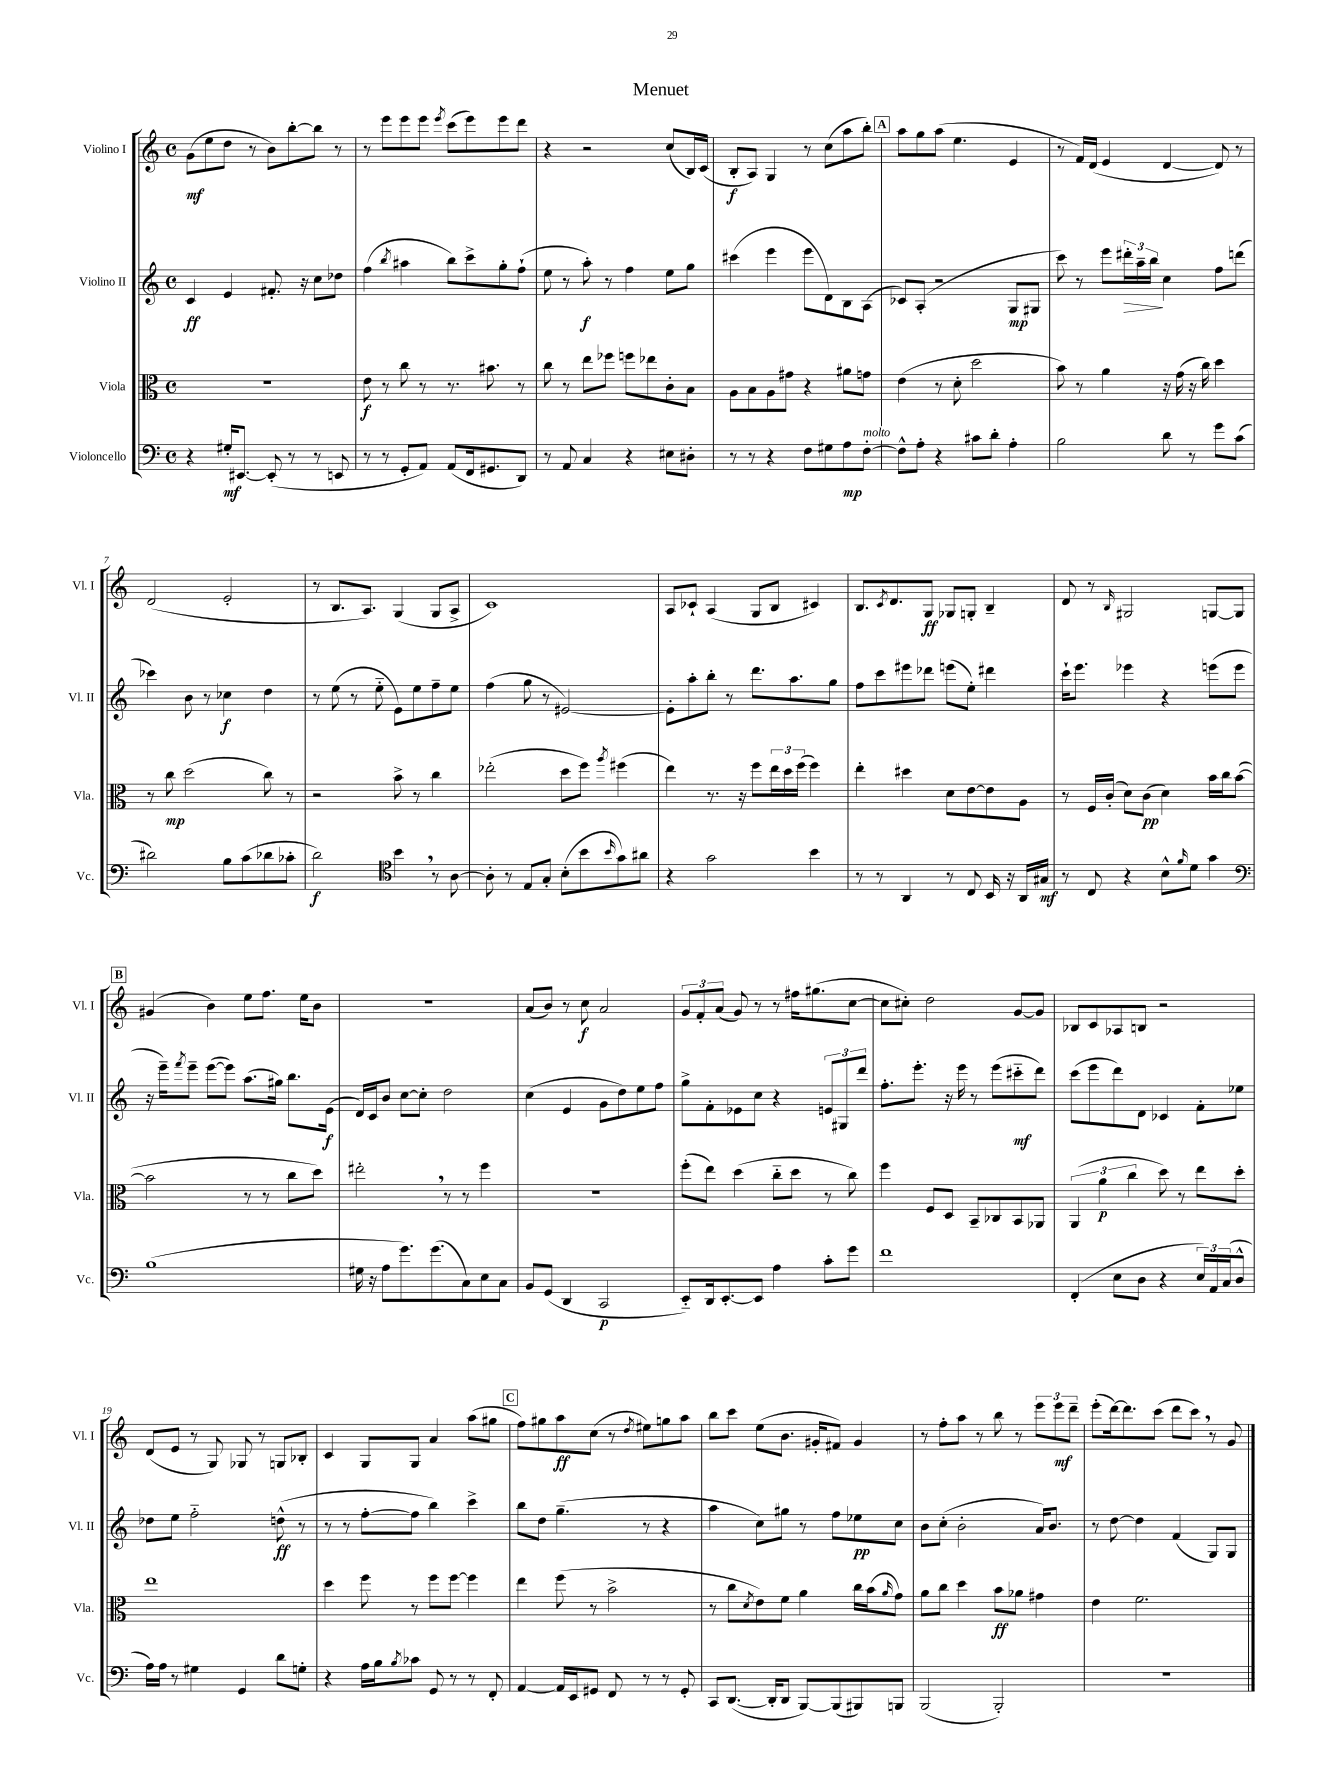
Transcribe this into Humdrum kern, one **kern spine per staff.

**kern	**kern	**kern	**kern
*staff4	*staff3	*staff2	*staff1
*clefF4	*clefC3	*clefG2	*clefG2
*k[]	*k[]	*k[]	*k[]
*M4/4	*M4/4	*M4/4	*M4/4
*met(c)	*met(c)	*met(c)	*met(c)
4r	1r	4c	(8g
.	.	.	8ee
16G#'	.	4e	8dd
[8.EE#	.	.	.
.	.	.	8r
(8EE#']	.	8.f#'	8b)
8r	.	.	[8bb'
.	.	16r	.
8r	.	8cc	8bb]
8EE	.	8dd-	8r
=	=	=	=
8r	8e	(4ff	8r
8r	8r	.	8eee
.	.	8qbb	.
8GG'	8cc	4aa#	8eee
8AA)	8r	.	8eee
.	.	.	8qeee
(8AA	8.r	8bb)	(8ccc
16FF	.	8ccc^	8eee)
8.GG#	8.b#	.	.
.	.	8gg'	8eee
8DD)	8r	(8ff`	8ddd
=	=	=	=
8r	8cc	8ee	4r
8AA	8r	8r	.
4C	8ee	8aa')	2r
.	8ff-	8r	.
4r	8ff	4ff	.
.	8ee-	.	.
8E#	8c'	8ee	(8cc
8D#'	8B	8gg	16B)
.	.	.	(16c
=	=	=	=
8r	8A	(4ccc#	8B'
8r	8B	.	8A)
4r	8A	4eee	4G
.	8g#	.	.
8F	4r	8eee	8r
8G#	.	8d)	(8cc
8A	8a#	8B	8aa
[8F'	8g	(8A	8bb')
=	=	=	=
8F^^]	(4e	8c-)	8aa
8A'	.	(8A'	8gg
4r	8r	2r	(8aa
.	8d'	.	4.ee
8c#	2dd	.	.
8d'	.	.	.
4A'	.	8G	4e
.	.	8G#	.
=	=	=	=
2B	8b)	8ccc)	8r
.	8r	8r	16f)
.	.	.	(16d
.	4a	8eee	4e
.	.	24ddd#'	.
.	.	24aa~	.
.	.	24bb	.
8d	16r	4cc	[4d
.	(16g	.	.
8r	16r	.	.
.	16cc)	.	.
8g	4dd	8ff	8d])
(8c	.	(8ddd	8r
=	=	=	=
2d#)	8r	4ccc-)	(2d
.	8cc	.	.
.	(2dd	8b	.
.	.	8r	.
8B	.	4cc-	2e'
(8c	.	.	.
8d-	8cc)	4dd	.
8c-'	8r	.	.
=	=	=	=
2d)	2r	8r	8r
.	.	(8ee	8.B
.	.	8r	.
.	.	.	8.A)
.	.	8ee'~	.
*clefC4	*	*	*
4b	8b^	8e)	(4G
.	8r	8ee	.
8r	4cc	8ff~	8G
[8A	.	8ee	8A^
=	=	=	=
8A']	(2ee-'	(4ff	1c)
8r	.	.	.
8E	.	8gg	.
8G'	.	8r	.
(8B'	8dd	[2e#)	.
8b	8ff)	.	.
16qqb	8qaa	.	.
8g)	(4ff#	.	.
8a#	.	.	.
=	=	=	=
4r	4ee)	8e#']	8A
.	.	8aa'	8c-`
2g	8.r	8bb'	(4A
.	.	8r	.
.	16r	.	.
.	8ff	8.ddd	8G
.	24ee	.	8B
.	24dd	.	.
.	.	8.aa	.
.	(24ff	.	.
4b	4ff)	.	4c#)
.	.	8gg	.
=	=	=	=
8r	4ee'	8ff	8.B
8r	.	8ccc	.
.	.	.	8qc
.	.	.	8.d
4AA	4dd#	8eee#	.
.	.	8ddd-	8G
8r	8d	(8eee	8G-
8C	[8e	8ee')	8G'
16BB	8e]	4ddd#	4B~
16r	.	.	.
16AA	8A	.	.
16G#	.	.	.
=	=	=	=
8r	8r	16ccc`	8d
.	.	8.eee	.
8C	16F	.	8r
.	(16c'	.	.
.	.	.	16qqB
4r	8d)	4eee-	2G#
.	(8c	.	.
8B^^	4d)	4r	.
16qqf	.	.	.
8d	.	.	.
4g	16b	(8eee	[8G
.	16cc	.	.
.	([8b	8eee	8G]
=	=	=	=
*clefF4	*	*	*
(1B	2b]	16r	(4g#
.	.	16eee~)	.
.	.	8qfff	.
.	.	8eee~	.
.	.	([8eee	4b)
.	.	8eee])	.
.	8r	(8.aa	8ee
.	8r	.	8.ff
.	.	16gg#)	.
.	8cc	8.bb	.
.	.	.	16ee
.	8dd)	.	8b
.	.	(16e	.
=	=	=	=
16G#	2ee#'	16d)	1r
16r	.	16c	.
8A	.	8b	.
8.g)	.	[8cc	.
.	.	8cc']	.
(8.g	.	.	.
.	8r	2dd	.
8C)	8r	.	.
8E	4ff	.	.
8C	.	.	.
=	=	=	=
8BB	1r	(4cc	(8a
(8GG	.	.	8b)
4DD	.	4e	8r
.	.	.	8cc
2CC	.	8g	2a
.	.	8dd)	.
.	.	8ee	.
.	.	8ff	.
=	=	=	=
8EE'~)	(8ff'	8gg^	12g
.	.	.	12f'
16DD	8ee)	8f'	.
.	.	.	(12a
[8.EE'	.	.	.
.	(4dd	8e-	8g)
8EE]	.	8cc	8r
4A	8cc'~	4r	8r
.	8dd	.	16ff#
.	.	.	(8.gg#
8c'	8r	12e	.
.	.	12G#	.
8g	8cc)	.	[8cc
.	.	12ddd	.
=	=	=	=
1f	4ff	8.ff'	8cc]
.	.	.	8cc#')
.	.	8.eee'	.
.	8F	.	2dd
.	8D	16r	.
.	.	16eee	.
.	8BB~	8r	.
.	8C-	(8eee	.
.	8BB	8ccc#'~	[8g
.	8AA-	8ddd)	8g]
=	=	=	=
(4FF'	(6AA	(8ccc	8B-
.	.	8eee	8c
.	6a	.	.
8E	.	8ddd)	8A-
.	6cc	.	.
8D	.	8d	8B
4r	8dd)	4c-	2r
.	8r	.	.
24E)	8ee	8f'	.
24AA	.	.	.
(24C	.	.	.
8D^^	8dd'	8ee-	.
=	=	=	=
16A)	1ee	8dd-	(8d
16A	.	.	.
8r	.	8ee	8e
4G#	.	2ff'~	8r
.	.	.	8G)
4GG	.	.	8G-
.	.	.	8r
8d	.	(8dd^^	8G
8G'	.	8r	8B-'
=	=	=	=
4r	4dd	8r	4c
.	.	8r	.
16A	8ff	[8ff'	8G
16B	.	.	.
8qB	.	.	.
8c-	8r	8ff]	8G
8GG	8ff	4bb)	4a
8r	[8ff	.	.
8r	4ff]	4ccc^	(8aa
8FF'	.	.	8gg#
=	=	=	=
[4AA	4ee	8bb	8ff)
.	.	8dd	8gg#
16AA]	(8ff	(4.gg~	8aa
16EE	.	.	.
8GG#	8r	.	(8cc
8FF	2b^	.	8r
.	.	.	8qdd
8r	.	8r	8ee#)
8r	.	4r	8gg
8GG#'	.	.	8aa
=	=	=	=
8CC	8r	4aa	8bb
([8.DD	8cc	.	8ccc
.	8qd	.	.
.	8e)	8cc)	(8ee
16DD']	.	.	.
8DD	8f	8gg#	8.b
[8BBB)	4a	8r	.
.	.	.	16g#'
(8BBB]	.	8ff	8f#)
8BBB#)	16cc	8ee-	4g#
.	(16b	.	.
.	16qqa	.	.
8BBB	8g)	8cc	.
=	=	=	=
(2BBB	8a	8b	8r
.	8cc	(8cc'	8ff'
.	4dd	2b'	8aa
.	.	.	8r
2BBB')	8b	.	8bb
.	8a-	.	8r
.	4g#	16a)	12eee
.	.	8.b	.
.	.	.	12eee
.	.	.	12ddd~
=	=	=	=
1r	4e	8r	(8eee'
.	.	[8dd	[16ddd)
.	.	.	8.ddd]
.	2.f	4dd]	.
.	.	.	(8ccc
.	.	(4f	8ddd
.	.	.	8ccc)
.	.	8G)	8r
.	.	8G	8g
==	==	==	==
*-	*-	*-	*-
